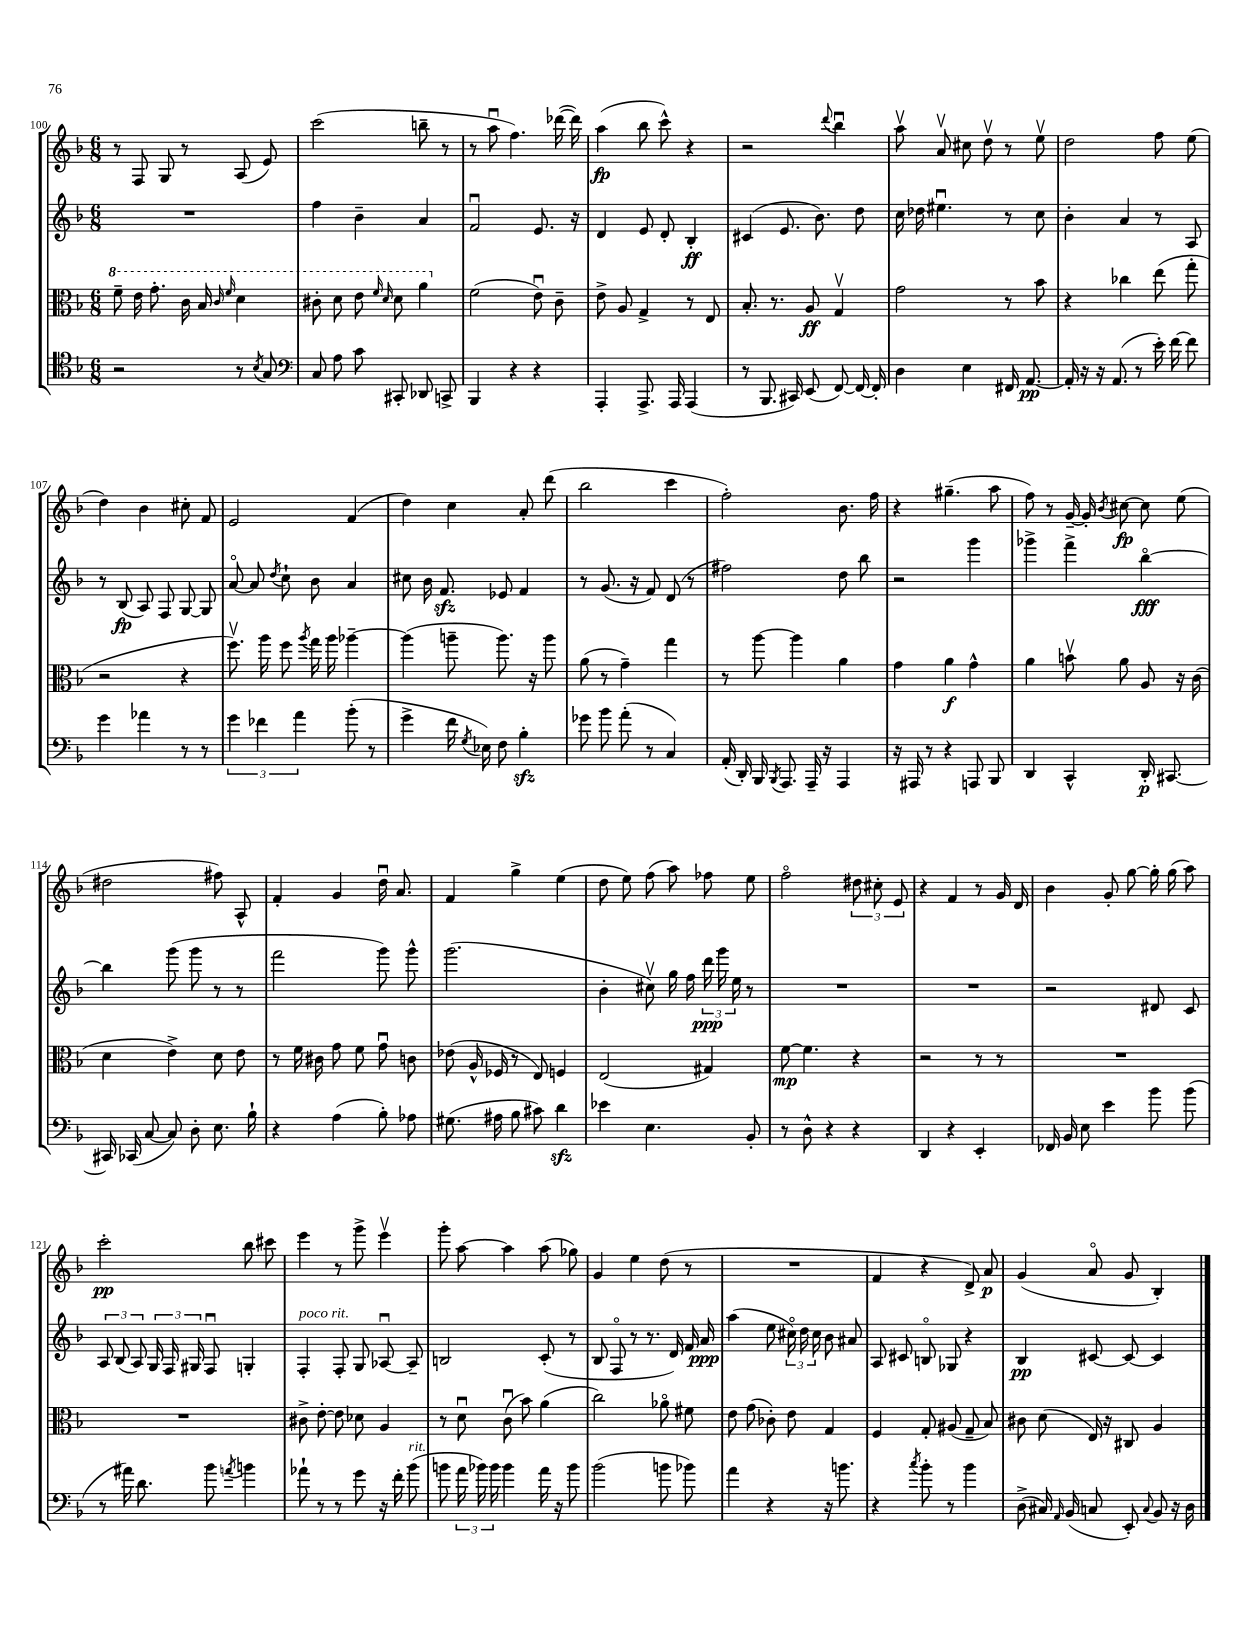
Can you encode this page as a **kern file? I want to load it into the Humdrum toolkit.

**kern	**dynam	**kern	**dynam	**kern	**dynam	**kern	**dynam
*part4	*part4	*part3	*part3	*part2	*part2	*part1	*part1
*staff4	*staff4	*staff3	*staff3	*staff2	*staff2	*staff1	*staff1
*clefC4	*	*clefC3	*	*clefG2	*	*clefG2	*
*k[b-]	*	*k[b-]	*	*k[b-]	*	*k[b-]	*
*M6/8	*	*M6/8	*	*M6/8	*	*M6/8	*
*	*	*8va	*	*	*	*	*
=100	=100	=100	=100	=100	=100	=100	=100
2r	.	8ff~\	.	2.r	.	8r	.
.	.	16ee\	.	.	.	8F/	.
.	.	8.gg'\	.	.	.	.	.
.	.	.	.	.	.	8G/	.
.	.	16cc\	.	.	.	8r	.
.	.	16b-/	.	.	.	.	.
.	.	16qqcc/	.	.	.	.	.
.	.	16qqff/	.	.	.	.	.
8r	.	4dd\	.	.	.	(8A/	.
8qB-/	.	.	.	.	.	.	.
8G/	.	.	.	.	.	8e/)	.
=101	=101	=101	=101	=101	=101	=101	=101
*clefF4	*	*	*	*	*	*	*
8C/	.	8cc#X'\	.	4ff\	.	(2ccc\	.
8A\	.	8dd\	.	.	.	.	.
8c\	.	8ee\	.	4b-~\	.	.	.
.	.	16qqff/	.	.	.	.	.
.	.	16qqdd/	.	.	.	.	.
8CC#X'/	.	8dd\	.	.	.	.	.
8DD-X/	.	4aa\	.	4a/	.	8bbn~\	.
8CCn^/	.	.	.	.	.	8r	.
=102	=102	=102	=102	=102	=102	=102	=102
*	*	*X8va	*	*	*	*	*
4BBB-/	.	(2f\	.	2fu/	.	8r	.
.	.	.	.	.	.	8aau\	.
4r	.	.	.	.	.	4.ff\)	.
4r	.	8eu\)	.	8.e/	.	.	.
.	.	8c~\	.	.	.	([16ddd-X\	.
.	.	.	.	16r	.	16ddd-\])	.
=103	=103	=103	=103	=103	=103	=103	=103
4AAA'/	.	8e^\	.	4d/	.	(4aa\	fp
.	.	8A/	.	.	.	.	.
8.AAA^/	.	4G^/	.	8e/	.	8bb-\	.
.	.	.	.	8d'/	.	8ccc^^\)	.
16AAA/	.	.	.	.	.	.	.
(4AAA/	.	8r	.	4B-'/	ff	4r	.
.	.	8E/	.	.	.	.	.
=104	=104	=104	=104	=104	=104	=104	=104
8r	.	8.B-'/	.	(4c#X/	.	2r	.
8.BBB-/	.	.	.	.	.	.	.
.	.	8.r	.	.	.	.	.
.	.	.	.	8.e/	.	.	.
16CC#X/)	.	.	.	.	.	.	.
(8EE/	.	8A/	ff	.	.	.	.
.	.	.	.	8.b-\)	.	.	.
.	.	.	.	.	.	8qqddd/	.
[8FF/)	.	4Gv/	.	.	.	4bb-u\	.
16FF/_	.	.	.	8dd\	.	.	.
16FF'/]	.	.	.	.	.	.	.
=105	=105	=105	=105	=105	=105	=105	=105
4D\	.	2g\	.	16cc\	.	8aav\	.
.	.	.	.	16dd-X\	.	.	.
.	.	.	.	4.ee#Xu\	.	8av/	.
4E\	.	.	.	.	.	8cc#X\	.
.	.	.	.	.	.	8ddv\	.
16FF#X/	.	8r	.	8r	.	8r	.
[8.AA/	pp	.	.	.	.	.	.
.	.	8b-\	.	8cc\	.	8eev\	.
=106	=106	=106	=106	=106	=106	=106	=106
16AA'/]	.	4r	.	4b-'\	.	2dd\	.
16r	.	.	.	.	.	.	.
16r	.	.	.	.	.	.	.
(8.AA/	.	.	.	.	.	.	.
.	.	4cc-X\	.	4a/	.	.	.
8r	.	.	.	.	.	.	.
16e'\)	.	(8ee\	.	8r	.	8ff\	.
[16f\	.	.	.	.	.	.	.
8f\]	.	8gg'\	.	8A/	.	(8ee\	.
!!LO:LB:g=z
=107	=107	=107	=107	=107	=107	=107	=107
4g\	.	2r	.	8r	.	4dd\)	.
.	.	.	.	(8B-/	fp	.	.
4a-X\	.	.	.	8A/)	.	4b-\	.
.	.	.	.	8F/	.	.	.
8r	.	4r	.	[8G/	.	8cc#X'\	.
8r	.	.	.	8G/]	.	8f/	.
=108	=108	=108	=108	=108	=108	=108	=108
6g\	.	8.ffv\)	.	[8a/	.	2e/	.
.	.	.	.	8a/]	.	.	.
6f-X\	.	.	.	.	.	.	.
.	.	16aa\	.	.	.	.	.
.	.	.	.	8qdd/	.	.	.
.	.	8ff\	.	8cc`\	.	.	.
6a\	.	.	.	.	.	.	.
.	.	8qaa/	.	.	.	.	.
.	.	16gg\	.	8b-\	.	.	.
.	.	16aa\	.	.	.	.	.
(8b-'\	.	[4aa-X~\	.	4a/	.	(4f/	.
8r	.	.	.	.	.	.	.
=109	=109	=109	=109	=109	=109	=109	=109
4g^\	.	(4aa-\]	.	8cc#X\	.	4dd\)	.
.	.	.	.	16b-\	.	.	.
.	.	.	.	8.fzz/	.	.	.
16f\	.	8aan~\	.	.	.	4cc\	.
8qG/	.	.	.	.	.	.	.
16E-X\)	.	.	.	.	.	.	.
8F\	.	8.aa\)	.	8e-X/	.	.	.
4B-zz'\	.	.	.	4f/	.	8a'/	.
.	.	16r	.	.	.	.	.
.	.	8aa\	.	.	.	(8ddd\	.
=110	=110	=110	=110	=110	=110	=110	=110
8g-X\	.	(8a\	.	8r	.	2bb-\	.
8b-\	.	8r	.	(8.g/	.	.	.
(8a'\	.	4g~\)	.	.	.	.	.
.	.	.	.	16r	.	.	.
8r	.	.	.	8f/)	.	.	.
4C/)	.	4gg\	.	(8d/	.	4ccc\	.
.	.	.	.	8r	.	.	.
=111	=111	=111	=111	=111	=111	=111	=111
(16AA'/	.	8r	.	2ff#X\)	.	2ff'\)	.
16DD'/)	.	.	.	.	.	.	.
16BBB-/	.	[8aa\	.	.	.	.	.
8qBBB-/	.	.	.	.	.	.	.
8.AAA/	.	.	.	.	.	.	.
.	.	4aa\]	.	.	.	.	.
16AAA~/	.	.	.	.	.	.	.
16r	.	.	.	.	.	.	.
4AAA/	.	4a\	.	8dd\	.	8.b-\	.
.	.	.	.	8bb-\	.	.	.
.	.	.	.	.	.	16ff\	.
=112	=112	=112	=112	=112	=112	=112	=112
16r	.	4g\	.	2r	.	4r	.
16AAA#X/	.	.	.	.	.	.	.
8r	.	.	.	.	.	.	.
4r	.	4a\	f	.	.	(4.gg#X~\	.
8AAAn/	.	4g^^\	.	4ggg\	.	.	.
8BBB-/	.	.	.	.	.	8aa\	.
=113	=113	=113	=113	=113	=113	=113	=113
4DD/	.	4a\	.	4ggg-X^\	.	8ff\)	.
.	.	.	.	.	.	8r	.
4CC^^/	.	8bnv\	.	4fff^\	.	[16g~/	.
.	.	.	.	.	.	16g'/]	.
.	.	.	.	.	.	8qb-/	.
.	.	8a\	.	.	.	[8cc#X\	fp
16DD'/	p	8A/	.	[4bb-\	fff	8cc#\]	.
[8.CC#X/	.	.	.	.	.	.	.
.	.	16r	.	.	.	(8ee\	.
.	.	(16c\	.	.	.	.	.
!!LO:LB:g=z
=114	=114	=114	=114	=114	=114	=114	=114
16CC#X/]	.	4d\	.	4bb-\]	.	2dd#X\	.
(16CC-X/	.	.	.	.	.	.	.
[8C/	.	.	.	.	.	.	.
8C/])	.	4e^\)	.	(8ggg\	.	.	.
8D'\	.	.	.	8ggg\	.	.	.
8.E\	.	8d\	.	8r	.	8ff#X\)	.
.	.	8e\	.	8r	.	8A^^/	.
16B-`\	.	.	.	.	.	.	.
=115	=115	=115	=115	=115	=115	=115	=115
4r	.	8r	.	2fff\	.	4f'/	.
.	.	16f\	.	.	.	.	.
.	.	16c#X\	.	.	.	.	.
(4A\	.	8g\	.	.	.	4g/	.
.	.	8f\	.	.	.	.	.
8B-'\)	.	8gu\	.	8ggg\)	.	16ddu\	.
.	.	.	.	.	.	8.a/	.
8A-X\	.	8cn\	.	8ggg^^\	.	.	.
=116	=116	=116	=116	=116	=116	=116	=116
(8.G#X\	.	(8e-X\	.	(2.ggg\	.	4f/	.
.	.	16A^^/	.	.	.	.	.
16A#X\	.	16F-X/	.	.	.	.	.
8B-\	.	8r	.	.	.	4gg^\	.
8c#X\)	.	8E/)	.	.	.	.	.
4dzz\	.	4Fn/	.	.	.	(4ee\	.
=117	=117	=117	=117	=117	=117	=117	=117
4e-X\	.	(2E/	.	4b-'\	.	8dd\	.
.	.	.	.	.	.	8ee\)	.
4.E\	.	.	.	8cc#Xv\)	.	(8ff\	.
.	.	.	.	16gg\	.	8aa\)	.
.	.	.	.	16ff\	.	.	.
.	.	4G#X/)	.	24ddd\	ppp	8ff-X\	.
.	.	.	.	24ggg\	.	.	.
.	.	.	.	24ee\	.	.	.
8BB-'/	.	.	.	8r	.	8ee\	.
=118	=118	=118	=118	=118	=118	=118	=118
8r	.	[8f\	mp	2.r	.	2ff\	.
8D^^\	.	4.f\]	.	.	.	.	.
4r	.	.	.	.	.	.	.
4r	.	4r	.	.	.	12dd#X\	.
.	.	.	.	.	.	12cc#X'\	.
.	.	.	.	.	.	12e/	.
=119	=119	=119	=119	=119	=119	=119	=119
4DD/	.	2r	.	2.r	.	4r	.
4r	.	.	.	.	.	4f/	.
4EE'/	.	8r	.	.	.	8r	.
.	.	8r	.	.	.	16g/	.
.	.	.	.	.	.	16d/	.
=120	=120	=120	=120	=120	=120	=120	=120
16FF-X/	.	2.r	.	2r	.	4b-\	.
16BB-/	.	.	.	.	.	.	.
8E\	.	.	.	.	.	.	.
4e\	.	.	.	.	.	8g'/	.
.	.	.	.	.	.	[8gg\	.
8b-\	.	.	.	8d#X/	.	16gg'\]	.
.	.	.	.	.	.	(16gg\	.
(8b-\	.	.	.	8c/	.	8aa\)	.
!!LO:LB:g=z
=121	=121	=121	=121	=121	=121	=121	=121
8r	.	2.r	.	12A/	.	2ccc'\	pp
.	.	.	.	(12B-/	.	.	.
16a#X\)	.	.	.	.	.	.	.
.	.	.	.	12A/)	.	.	.
8.d\	.	.	.	.	.	.	.
.	.	.	.	24G/	.	.	.
.	.	.	.	24F/	.	.	.
.	.	.	.	24G#X/	.	.	.
8b-\	.	.	.	8Fu/	.	.	.
8qan/	.	.	.	.	.	.	.
4bn\	.	.	.	4Gn'/	.	8bb-\	.
.	.	.	.	.	.	8ccc#X\	.
=122	=122	=122	=122	=122	=122	=122	=122
!	!	!	!	!LO:TX:a:i:t=poco rit.	!	!	!
8a-X`\	.	8c#X^\	.	4F'/	.	4eee\	.
8r	.	[8e'\	.	.	.	.	.
8r	.	8e\]	.	8F'/	.	8r	.
8g\	.	8d-X\	.	8G/	.	8ggg^\	.
16r	.	4A/	.	[8A-Xu/	.	4eeev\	.
16f'\	.	.	.	.	.	.	.
!LO:TX:a:i:t=rit.	!	!	!	!	!	!	!
(8b-\	.	.	.	8A-~/]	.	.	.
=123	=123	=123	=123	=123	=123	=123	=123
8bn\	.	8r	.	2Bn/	.	8ggg'\	.
24a\	.	8du\	.	.	.	[8aa\	.
24b-X\)	.	.	.	.	.	.	.
24b-\	.	.	.	.	.	.	.
4b-\	.	(8cu\	.	.	.	4aa\]	.
.	.	8b-\)	.	.	.	.	.
16a\	.	(4a\	.	(8c'/	.	(8aa\	.
16r	.	.	.	.	.	.	.
8b-\	.	.	.	8r	.	8gg-X\)	.
=124	=124	=124	=124	=124	=124	=124	=124
(2b-\	.	2cc\)	.	8B-/	.	4g/	.
.	.	.	.	8F/	.	.	.
.	.	.	.	8r	.	4ee\	.
.	.	.	.	8.r	.	.	.
8bn\	.	8a-X\	.	.	.	(8dd\	.
.	.	.	.	16d/)	.	.	.
8b-X\)	.	8f#X\	.	16f/	.	8r	.
.	.	.	.	16a/	ppp	.	.
=125	=125	=125	=125	=125	=125	=125	=125
4a\	.	8e\	.	(4aa\	.	2.r	.
.	.	(8g\	.	.	.	.	.
4r	.	8c-X'\)	.	8ee\	.	.	.
.	.	8e\	.	24cc#X\)	.	.	.
.	.	.	.	24dd\	.	.	.
.	.	.	.	24cc#\	.	.	.
16r	.	4G/	.	8b-\	.	.	.
8.bn\	.	.	.	.	.	.	.
.	.	.	.	8a#X/	.	.	.
=126	=126	=126	=126	=126	=126	=126	=126
4r	.	4F/	.	8A/	.	4f/	.
.	.	.	.	8c#X/	.	.	.
8qcc/	.	.	.	.	.	.	.
8b-'\	.	8G'/	.	8Bn/	.	4r	.
8r	.	(8A#X/	.	8G-X/	.	.	.
4b-\	.	8G~/	.	4r	.	8d^/)	.
.	.	8B-/)	.	.	.	8a/	p
=127	=127	=127	=127	=127	=127	=127	=127
(8D^\	.	8c#X\	.	4B-/	pp	(4g/	.
16C#X/)	.	(8d\	.	.	.	.	.
16qqAA/	.	.	.	.	.	.	.
(16BB-/	.	.	.	.	.	.	.
8Cn/	.	16E/)	.	[8c#X/	.	8a/	.
.	.	16r	.	.	.	.	.
8EE'/)	.	8C#X/	.	8c#/_	.	8g/	.
8qqC/	.	.	.	.	.	.	.
8BB-/	.	4A/	.	4c#/]	.	4B-'/)	.
16r	.	.	.	.	.	.	.
16D\	.	.	.	.	.	.	.
==	==	==	==	==	==	==	==
*-	*-	*-	*-	*-	*-	*-	*-
